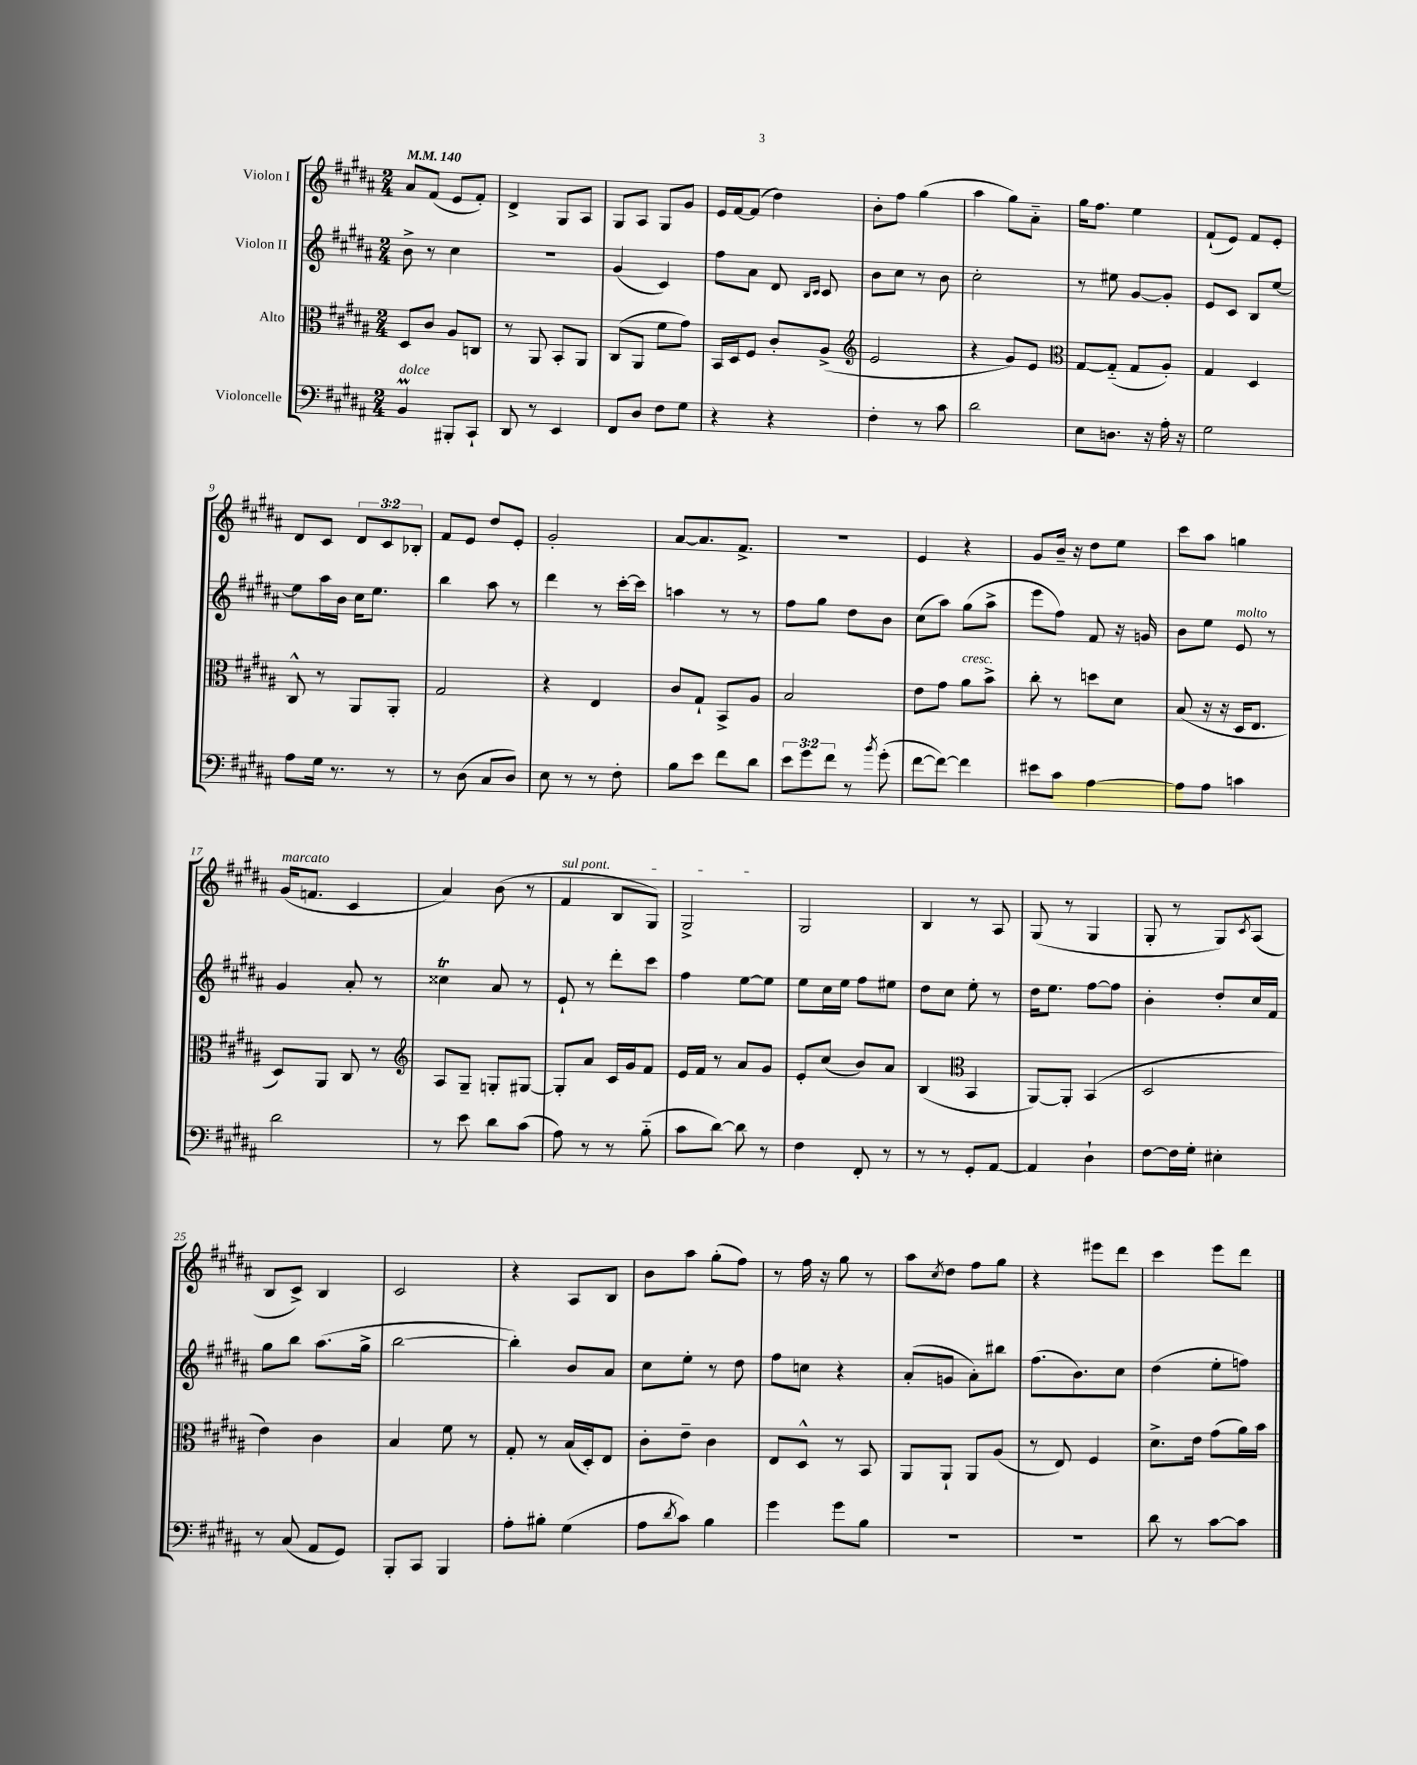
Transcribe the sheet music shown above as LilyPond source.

<<
\new StaffGroup <<
\new Staff = "s0" \with { instrumentName = "Violon I" } {
    \clef treble \key b \major \numericTimeSignature \time 2/4 \override Staff.TupletNumber.text = #tuplet-number::calc-fraction-text \tempo 4 = 140
    ais'8 fis'8( e'8 fis'8-.) |
    dis'4-> gis8 ais8 |
    gis8 ais8 gis8 gis'8 |
    e'16 fis'16~ fis'8( dis''4) |
    b'8-. fis''8 gis''4( |
    ais''4 gis''8) ais'8-_ |
    gis''16 fis''8. e''4 |
    fis'8-!( e'8) fis'8 e'8-. |
    dis'8 cis'8 \tuplet 3/2 { dis'8 cis'8 bes8-. } |
    fis'8 e'8 dis''8 e'8-. |
    gis'2-. |
    ais'8~ ais'8. fis'8.-> |
    R2 |
    e'4 r4 |
    gis'8 b'16-- r16 dis''8 e''8 |
    cis'''8 ais''8 g''4 |
    gis'16^\markup { \italic "marcato" }( f'8. cis'4 |
    ais'4) b'8( r8 |
    \once \override TextSpanner.bound-details.left.text = \markup { \italic "sul pont." } fis'4\startTextSpan b8 gis8) |
    gis2->\stopTextSpan |
    gis2 |
    b4 r8 ais8 |
    gis8( r8 gis4 |
    gis8-. r8 gis8) \acciaccatura { cis'8 } ais8( |
    b8 cis'8->) b4 |
    cis'2 |
    r4 ais8 b8 |
    b'8 ais''8 gis''8-.( fis''8) |
    r8 fis''16 r16 gis''8 r8 |
    ais''8 \acciaccatura { cis''8 } dis''8 fis''8 gis''8 |
    r4 eis'''8 dis'''8 |
    cis'''4 e'''8 dis'''8 \bar "|." |
}
\new Staff = "s1" \with { instrumentName = "Violon II" } {
    \clef treble \key b \major \numericTimeSignature \time 2/4
    b'8-> r8 cis''4 |
    R2 |
    gis'4( cis'4) |
    fis''8 ais'8 dis'8 \grace { b16 cis'16 } cis'8 |
    b'8 cis''8 r8 b'8 |
    cis''2-. |
    r8 eis''8 gis'8~ gis'8-. |
    e'8 cis'8 b8 e''8~ |
    e''8 ais''16 b'16 cis''16 e''8. |
    b''4 ais''8 r8 |
    dis'''4 r8 cis'''16~-. cis'''16 |
    a''4 r8 r8 |
    fis''8 gis''8 dis''8 b'8 |
    cis''8( ais''8) gis''8( ais''8-> |
    e'''8 fis''8) fis'8 r16 g'16 |
    b'8 e''8 e'8^\markup { \italic "molto" } r8 |
    gis'4 ais'8-. r8 |
    cisis''4\trill ais'8 r8 |
    e'8-! r8 dis'''8-. cis'''8 |
    fis''4 e''8~ e''8 |
    e''8 cis''16 e''16 fis''8 eis''8 |
    dis''8 cis''8 e''8-. r8 |
    dis''16 e''8. fis''8~ fis''8 |
    b'4-. dis''8-. cis''16 fis'16 |
    gis''8 b''8 ais''8.( gis''16-> |
    b''2~ |
    b''4-.) b'8 ais'8 |
    cis''8 e''8-. r8 dis''8 |
    fis''8 c''8 r4 |
    ais'8-.( g'8 ais'8-.) bis''8 |
    fis''8.( b'8.) cis''8 |
    dis''4( e''8-. f''8) \bar "|." |
}
\new Staff = "s2" \with { instrumentName = "Alto" } {
    \clef alto \key b \major \numericTimeSignature \time 2/4
    dis8 cis'8 ais8 c8 |
    r8 ais,8 b,8-. ais,8 |
    cis8( ais,8 fis'8 gis'8) |
    b,16 dis16 fis8 cis'8-. ais8->( |
    \clef treble e'2 |
    r4 gis'8) e'8 |
    \clef alto gis8~ gis8-_( gis8 ais8-.) |
    gis4 dis4 |
    cis8-^ r8 ais,8 ais,8-. |
    gis2 |
    r4 e4 |
    cis'8 gis8-! b,8-> ais8 |
    b2 |
    e'8 gis'8 ais'8^\markup { \italic "cresc." } b'8-> |
    cis''8-. r8 d''8 dis'8 |
    b8( r16 r16 dis16 e8. |
    dis8) ais,8 cis8 r8 |
    \clef treble ais8 gis8-- g8-. gis8~ |
    gis8-. ais'8 cis'16 gis'16 fis'8 |
    e'16 fis'16 r8 ais'8 gis'8 |
    e'8-. cis''8( b'8) ais'8 |
    b4( \clef alto b,4 |
    ais,8~) ais,8-. b,4( |
    dis2 |
    e'4) cis'4 |
    b4 fis'8 r8 |
    gis8-. r8 b16( dis16-.) e8 |
    cis'8-. e'8-- cis'4 |
    e8 dis8-^ r8 b,8 |
    ais,8 ais,8-! ais,8 ais8( |
    r8 e8) fis4 |
    dis'8.-> e'16 gis'8( ais'16) b'16 \bar "|." |
}
\new Staff = "s3" \with { instrumentName = "Violoncelle" } {
    \clef bass \key b \major \numericTimeSignature \time 2/4 \override Staff.TupletNumber.text = #tuplet-number::calc-fraction-text
    b,4\prall^\markup { \italic "dolce" } bis,,8-. cis,8-! |
    dis,8 r8 e,4 |
    fis,8 dis8 fis8 gis8 |
    r4 r4 |
    fis4-. r8 cis'8 |
    dis'2 |
    e8 d8. r16 ais16-. r16 |
    gis2 |
    ais8 gis16 r8. r8 |
    r8 dis8( cis8 dis8) |
    e8 r8 r8 fis8-. |
    b8 e'8 fis'8 dis'8 |
    \tuplet 3/2 { e'8 gis'8 fis'8 } r8 \acciaccatura { b'8 } gis'8-.( |
    fis'8~ fis'8~) fis'4 |
    eis'8 cis'8 ais4~ |
    ais8 ais8 c'4 |
    dis'2 |
    r8 e'8 dis'8 cis'8( |
    ais8) r8 r8 b8-_( |
    cis'8 dis'8~) dis'8 r8 |
    fis4 fis,8-. r8 |
    r8 r8 gis,8-. ais,8~ |
    ais,4 dis4-! |
    fis8~ fis16 gis16-. eis4-. |
    r8 cis8( ais,8 gis,8) |
    b,,8-. cis,8 b,,4 |
    ais8-. bis8-. gis4( |
    ais8 \acciaccatura { dis'8 } cis'8) b4 |
    gis'4 gis'8 b8 |
    r2 |
    r2 |
    dis'8 r8 cis'8~ cis'8 \bar "|." |
}
>>
>>
